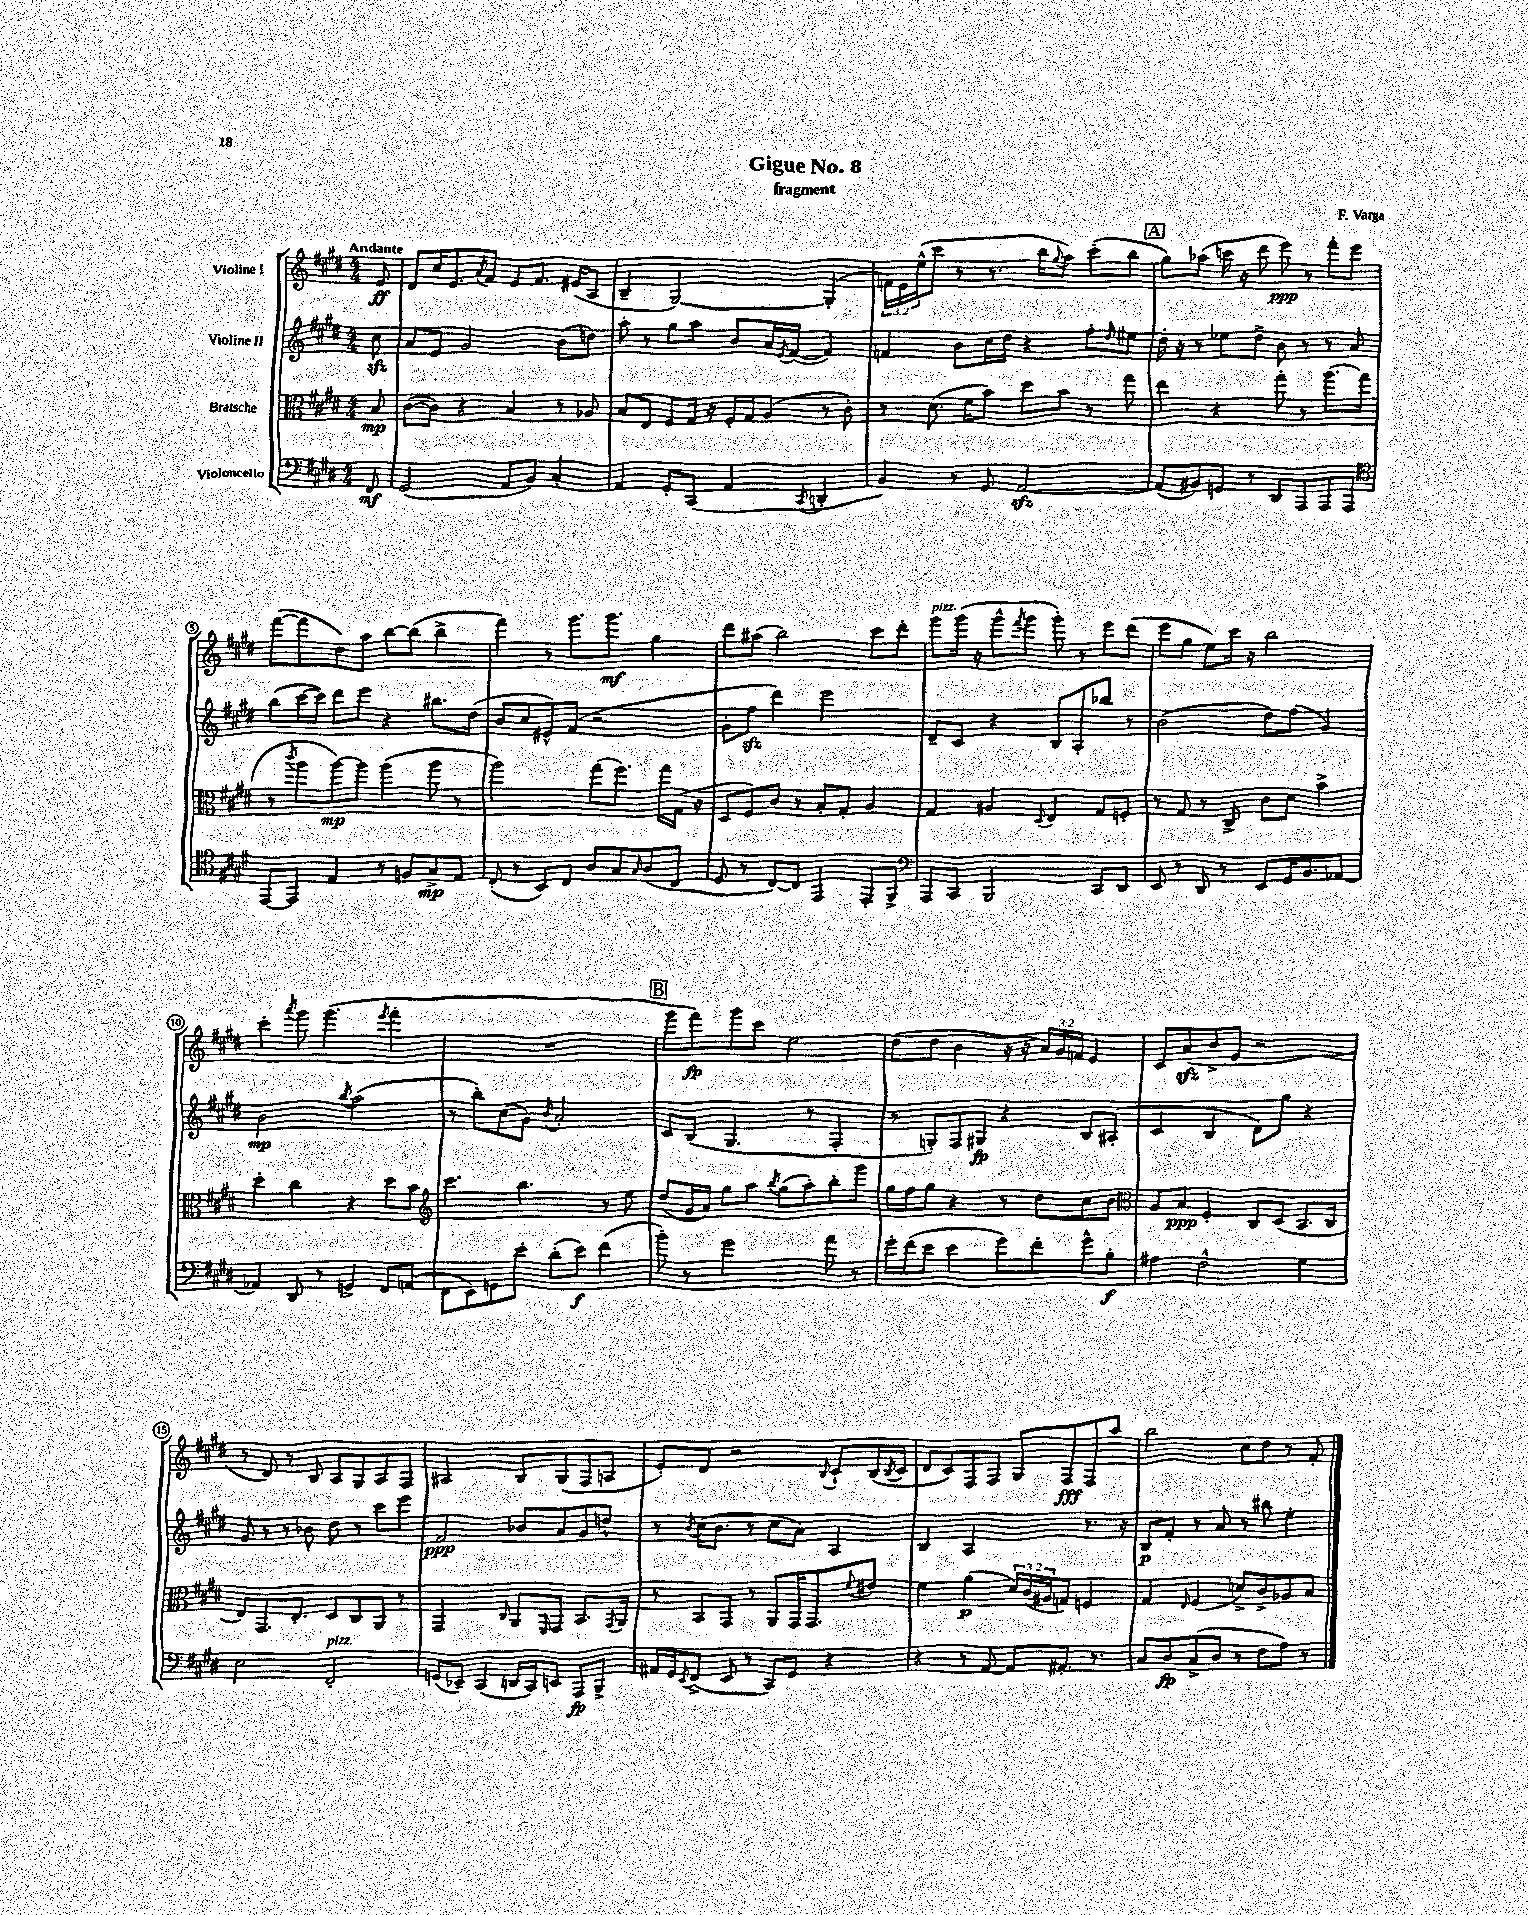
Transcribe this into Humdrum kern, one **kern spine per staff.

**kern	**dynam	**kern	**dynam	**kern	**dynam	**kern	**dynam
*part4	*part4	*part3	*part3	*part2	*part2	*part1	*part1
*staff4	*staff4	*staff3	*staff3	*staff2	*staff2	*staff1	*staff1
*I"Violoncello	*	*I"Bratsche	*	*I"Violine II	*	*I"Violine I	*
*clefF4	*	*clefC3	*	*clefG2	*	*clefG2	*
*k[f#c#g#d#]	*	*k[f#c#g#d#]	*	*k[f#c#g#d#]	*	*k[f#c#g#d#]	*
*M4/4	*	*M4/4	*	*M4/4	*	*M4/4	*
=	=	=	=	=	=	=	=
!	!	!	!	!	!	!LO:TX:a:B:t=Andante	!
8FF#/	mf	8B/	mp	8cc#zz\	.	8e/	ff
=1	=1	=1	=1	=1	=1	=1	=1
(2GG#/	.	([8c#\L	.	8a/L	.	8d#/L	.
.	.	8c#\J])	.	8e/J	.	16cc#/K	.
.	.	.	.	.	.	8.e/	.
.	.	4r	.	2g#/	.	.	.
.	.	.	.	.	.	8qa/	.
.	.	.	.	.	.	8f#/J	.
8AA/L	.	4B/	.	.	.	8e/L	.
8BB/J)	.	.	.	.	.	8.f#/J	.
4C#'/	.	8r	.	(8b\L	.	.	.
.	.	.	.	.	.	(16e#X/KL	.
.	.	8A-X/	.	8ddn\J)	.	8A/J	.
=2	=2	=2	=2	=2	=2	=2	=2
4AA/	.	8B/L	.	8aa'\	.	4B~/	.
.	.	8E/J	.	8r	.	.	.
8GG#'/L	.	8F#/L	.	8gg#\L	.	[2G#/)	.
(8CC#/J	.	16G#/Jk	.	8aa\J	.	.	.
.	.	16r	.	.	.	.	.
4AA/	.	16F#'/LL	.	8b/L	.	.	.
.	.	16G#/J	.	.	.	.	.
.	.	(8A/J	.	16a/L	.	.	.
.	.	.	.	8qe/	.	.	.
.	.	.	.	([16f#/JJ	.	.	.
8qCC#/	.	.	.	.	.	.	.
4DDn'/	.	8r	.	4f#/])	.	(4G#'/]	.
.	.	8c#'\)	.	.	.	.	.
=3	=3	=3	=3	=3	=3	=3	=3
4BB/)	.	8r	.	4fn/	.	24fn\LL)	.
.	.	.	.	.	.	24e\	.
.	.	.	.	.	.	(24ee^^\J	.
.	.	(8.d#\	.	.	.	8ccc#\J	.
8r	.	.	.	8b\L	.	8r	.
.	.	16f#\KL	.	.	.	.	.
8GG#/	.	8b\J)	.	16cc#\L	.	8.r	.
.	.	.	.	16dd#\JJ	.	.	.
[2AAzz/	.	8dd#\L	.	4r	.	.	.
.	.	.	.	.	.	16bb\KL	.
.	.	.	.	.	.	8qqgg#/	.
.	.	8b\J	.	.	.	8aa\J)	.
.	.	8r	.	8ff#'\L	.	(8ccc#'\L	.
.	.	.	.	16qqdd#/	.	.	.
.	.	8gg#\	.	8ee#X\J	.	8bb\J	.
!!LO:REH:place=s1:t=A
=4	=4	=4	=4	=4	=4	=4	=4
(8AA/L]	.	4ee\	.	16dd#'\	.	8gg#\L)	.
.	.	.	.	16r	.	.	.
8BB#X/)	.	.	.	8r	.	(8aa-X\J	.
8GGn/J	.	4r	.	8ee-X\L	.	16cccn\	.
.	.	.	.	.	.	16r	.
8r	.	.	.	8dd#^\J	.	8ddd#\	.
8DD#/L	.	8gg#'\	.	8b\	.	8eee\)	ppp
8AAA/	.	8r	.	8r	.	8r	.
8AAA/	.	(8.aa\L	.	8r	.	8fff#'\L	.
8AAA/J	.	.	.	8a/	.	8eee\J	.
.	.	16gg#\Jk	.	.	.	.	.
!!LO:LB:g=z
=5	=5	=5	=5	=5	=5	=5	=5
*clefC4	*	*	*	*	*	*	*
[8EE/L	.	8r	.	(8bb\L	.	([8fff#\L	.
.	.	8qccc#/	.	.	.	.	.
8EE/J]	.	8aa\L	.	[16ccc#\L	.	8fff#\]	.
.	.	.	.	16ccc#\JJ])	.	.	.
4E/	.	[8aa\)	mp	8ddd#\L	.	8dd#\)	.
.	.	8aa\J]	.	8eee\J	.	8aa\J	.
8r	.	(4aa\	.	4r	.	[8bb\L	.
8Fn/L	.	.	.	.	.	(8bb\J]	.
8G#^/	mp	8aa\	.	8.bb#X\L	.	4bb^\	.
8E/J	.	8r	.	.	.	.	.
.	.	.	.	(16dd#\Jk	.	.	.
=6	=6	=6	=6	=6	=6	=6	=6
(8C#'/	.	2aa\)	.	8b/L	.	4fff#\)	.
8r	.	.	.	8cc#/	.	.	.
8BB/L)	.	.	.	8e#X^^/)	.	8r	.
8C#/J	.	.	.	(8f#/J	.	8.ggg#\L	.
8A/L	.	(8gg#\L	.	2r	.	.	.
.	.	.	.	.	.	8.ggg#\J	mf
8G#/	.	8.ff#\J)	.	.	.	.	.
16qqG#/	.	.	.	.	.	.	.
(8A/	.	.	.	.	.	4gg#\	.
.	.	16gg#\LL	.	.	.	.	.
8C#/J	.	(16G#\JJ	.	.	.	.	.
.	.	16r	.	.	.	.	.
=7	=7	=7	=7	=7	=7	=7	=7
8D#/	.	8D#/L	.	8g#'\L	.	8ddd#\L	.
8r	.	8F#/)	.	8ff#zz\J	.	(8aa#X\J	.
[8C#/L)	.	8c#/J	.	4ddd#\)	.	2bb\)	.
8C#/J]	.	8r	.	.	.	.	.
4EE/	.	8B'/L	.	2eee\	.	.	.
.	.	8G#'/J	.	.	.	.	.
8EE'/L	.	4A/	.	.	.	8ccc#\L	.
8FF#^/J	.	.	.	.	.	8ddd#'\J	.
=8	=8	=8	=8	=8	=8	=8	=8
*clefF4	*	*	*	*	*	*	*
!	!	!	!	!	!	!LO:TX:a:i:t=pizz.	!
8AAA/L	.	4G#/	.	8d#~/L	.	8ggg#\L	.
8CC#/J	.	.	.	8c#/J	.	(16ggg#\Jk	.
.	.	.	.	.	.	16r	.
2BBB/	.	4A#X/	.	4r	.	8ggg#^^\L	.
.	.	.	.	.	.	8qfff#/	.
.	.	.	.	.	.	8ggg#\J	.
.	.	8qqD#/	.	.	.	.	.
.	.	4E/	.	8B/L	.	8ggg#'\)	.
.	.	.	.	8A'/	.	8r	.
8CC#/L	.	8G#/L	.	8bb-X/J	.	8eee\L	.
8DD#/J	.	8Fn'/J	.	8r	.	(8ddd#\J	.
=9	=9	=9	=9	=9	=9	=9	=9
8EE/	.	8r	.	(2b\	.	8eee\L	.
8r	.	8G#/	.	.	.	8gg#\J	.
8DD#/	.	8r	.	.	.	8ee\L)	.
8r	.	8C#^/	.	.	.	16ccc#\Jk	.
.	.	.	.	.	.	16r	.
8EE/L	.	8c#\L	.	8dd#\L)	.	2bb\	.
16GG#/K	.	8d#\J	.	(8ff#\J	.	.	.
8.BB/	.	.	.	.	.	.	.
.	.	4b^\	.	4g#/)	.	.	.
[8AA-X/J	.	.	.	.	.	.	.
!!LO:LB:g=z
=10	=10	=10	=10	=10	=10	=10	=10
4AA-X/]	.	4dd#'\	.	2b\	mp	4ccc#'\	.
.	.	.	.	.	.	8qaaa/	.
8DD#/	.	4cc#\	.	.	.	8ggg#\	.
8r	.	.	.	.	.	(4.ggg#\	.
.	.	.	.	8qbb/	.	.	.
4GGn^/	.	4r	.	(2aa\	.	.	.
.	.	.	.	.	.	8qeee/	.
8FF#/L	.	8dd#\L	.	.	.	4fff#'\	.
(8AAn/J	.	8b\J	.	.	.	.	.
=11	=11	=11	=11	=11	=11	=11	=11
*	*	*clefG2	*	*	*	*	*
8FF#\L	.	4.ccc#\	.	8r	.	1r	.
8EE\)	.	.	.	8bb'\L)	.	.	.
8GGn\	.	.	.	(8cc#\	.	.	.
8e'\J	.	4.bb\	.	8g#\J)	.	.	.
.	.	.	.	8qb/	.	.	.
(8d#'\L	.	.	.	2a'/	.	.	.
8e\J)	f	.	.	.	.	.	.
(4f#\	.	8r	.	.	.	.	.
.	.	8ee\	.	.	.	.	.
!!LO:REH:place=s1:t=B
=12	=12	=12	=12	=12	=12	=12	=12
8b'\)	.	(8dd#/L	.	8c#/L	.	8ggg#\L	.
8r	.	16g#/L	.	(8B/J	.	8fff#\)	fp
.	.	16a/JJ)	.	.	.	.	.
2g#\	.	8gg#\L	.	4.G#/	.	8ggg#\	.
.	.	8aa\J	.	.	.	8ccc#\J	.
.	.	8qbb/	.	.	.	.	.
.	.	(8gg#\L	.	.	.	2ee\	.
.	.	8aa'\)	.	8r	.	.	.
8a\	.	8bb'\	.	4F#'/	.	.	.
8r	.	8ggg#\J	.	.	.	.	.
=13	=13	=13	=13	=13	=13	=13	=13
16g#'\LL	.	16gg#\LL	.	8r	.	(8dd#\L	.
(16f#\J	.	16ff#\J	.	.	.	.	.
8e\J	.	8gg#\J	.	8Gn'/L)	.	8dd#\J	.
4e\	.	4r	.	8F#/	.	4b\	.
.	.	.	.	8G#X/J	fp	.	.
8g#\L)	.	8r	.	4r	.	16r	.
.	.	.	.	.	.	16r	.
8f#'\	.	8dd#\L	.	.	.	24a/LL)	.
.	.	.	.	.	.	24g#/	.
.	.	.	.	.	.	24fn/JJ	.
8g#^^\	.	8cc#\	.	8B/L	.	4e/	.
8B'\J	f	8b\J	.	(8A#X'/J	.	.	.
=14	=14	=14	=14	=14	=14	=14	=14
*	*	*clefC3	*	*	*	*	*
4A#X\	.	8A/L	.	4c#/	.	8c#/L	.
.	.	8B/J	ppp	.	.	(8azz/	.
2F#^^\	.	4F#'/	.	4B/	.	8b^/	.
.	.	.	.	.	.	8e/J	.
.	.	8C#/L	.	8d#\L)	.	2r	.
.	.	(8D#/J	.	8gg#\J	.	.	.
4G#\	.	8.BB/L	.	4r	.	.	.
.	.	16C#/Jk	.	.	.	.	.
!!LO:LB:g=z
=15	=15	=15	=15	=15	=15	=15	=15
2E\	.	8E/L)	.	8g#/	.	8r	.
.	.	8.GG#/	.	8r	.	8d#/)	.
.	.	.	.	8r	.	8r	.
.	.	8.E'/J	.	.	.	.	.
.	.	.	.	8b-X\	.	8B/	.
!LO:TX:a:i:t=pizz.	!	!	!	!	!	!	!
2FF#'/	.	8D#/L	.	8dd#\	.	8A/L	.
.	.	8C#/	.	8r	.	8G#/	.
.	.	8AA/J	.	8ccc#\L	.	8A/	.
.	.	8r	.	8eee\J	.	8F#/J	.
=16	=16	=16	=16	=16	=16	=16	=16
(8GGn/L	.	2GG#/	.	2f#/	ppp	2A#X/	.
8EE-X~/J)	.	.	.	.	.	.	.
(4CC#/	.	.	.	.	.	.	.
.	.	16qqC#/	.	.	.	.	.
16DDn/LL	.	8AA/L	.	8b-X/L	.	8B/L	.
16CC#/J)	.	.	.	.	.	.	.
.	.	16qqFF#/	.	.	.	.	.
8EEn/J	.	8GG#/J	.	8a/	.	(8G#/	.
8AAA/L	fp	8.BB/L	.	8g#/	.	8F#/	.
8BBB^/J	.	.	.	8ddn^^/J	.	8An/J	.
.	.	8qGG#/	.	.	.	.	.
.	.	16AA/Jk	.	.	.	.	.
=17	=17	=17	=17	=17	=17	=17	=17
16AA#X/LL	.	8r	.	8r	.	8e'/L)	.
16GG#/J	.	.	.	.	.	.	.
8qEE/	.	.	.	8qb/	.	.	.
(8FF#^/J	.	8BB/L	.	(16cc#\KL	.	8d#/J	.
.	.	.	.	8.b\J	.	.	.
8EE/	.	8GG#/J	.	.	.	2r	.
8r	.	8r	.	8r	.	.	.
8CC#/L)	.	8AA/L	.	8cc#\L	.	.	.
8GG#/J	.	16GG#/K	.	8a\J)	.	.	.
.	.	8.GG#/	.	.	.	.	.
.	.	.	.	.	.	8qqB/	.
4r	.	.	.	4A/	.	8c#`/L	.
.	.	8qqf#/	.	.	.	.	.
.	.	8e#X/J	.	.	.	(16B/L	.
.	.	.	.	.	.	8qB/	.
.	.	.	.	.	.	16c#/JJ	.
=18	=18	=18	=18	=18	=18	=18	=18
4r	.	4f#\	.	4B/	.	8d#/L	.
.	.	.	.	.	.	8c#/)	.
8r	.	(4a\	p	2A/	.	8F#/	.
[8AA/	.	.	.	.	.	8F#/J	.
8AA/L]	.	24d#/LL)	.	.	.	8G#/L	.
.	.	(24c#/	.	.	.	.	.
.	.	24A#X/J	.	.	.	.	.
8.AA#X'/J	.	8Gn/J)	.	.	.	8F#/	fff
.	.	4Fn/	.	8.r	.	8F#/	.
8.r	.	.	.	.	.	.	.
.	.	.	.	.	.	8aa/J	.
.	.	.	.	16r	.	.	.
=19	=19	=19	=19	=19	=19	=19	=19
8C#/L	.	4G#/	.	8B/L	p	2bb\	.
8D#/	fp	.	.	8f#'/J	.	.	.
.	.	16qqE/	.	.	.	.	.
(8C#^/	.	(4F#/	.	8r	.	.	.
8D#/J	.	.	.	8a/	.	.	.
8r	.	8dn^/L)	.	8r	.	8cc#\L	.
8F#\L	.	8c#^/	.	8bb#X\	.	8dd#\J	.
8A\J)	.	8A-X/	.	4ee'\	.	8r	.
8r	.	8B/J	.	.	.	8f#'/	.
==	==	==	==	==	==	==	==
*-	*-	*-	*-	*-	*-	*-	*-
